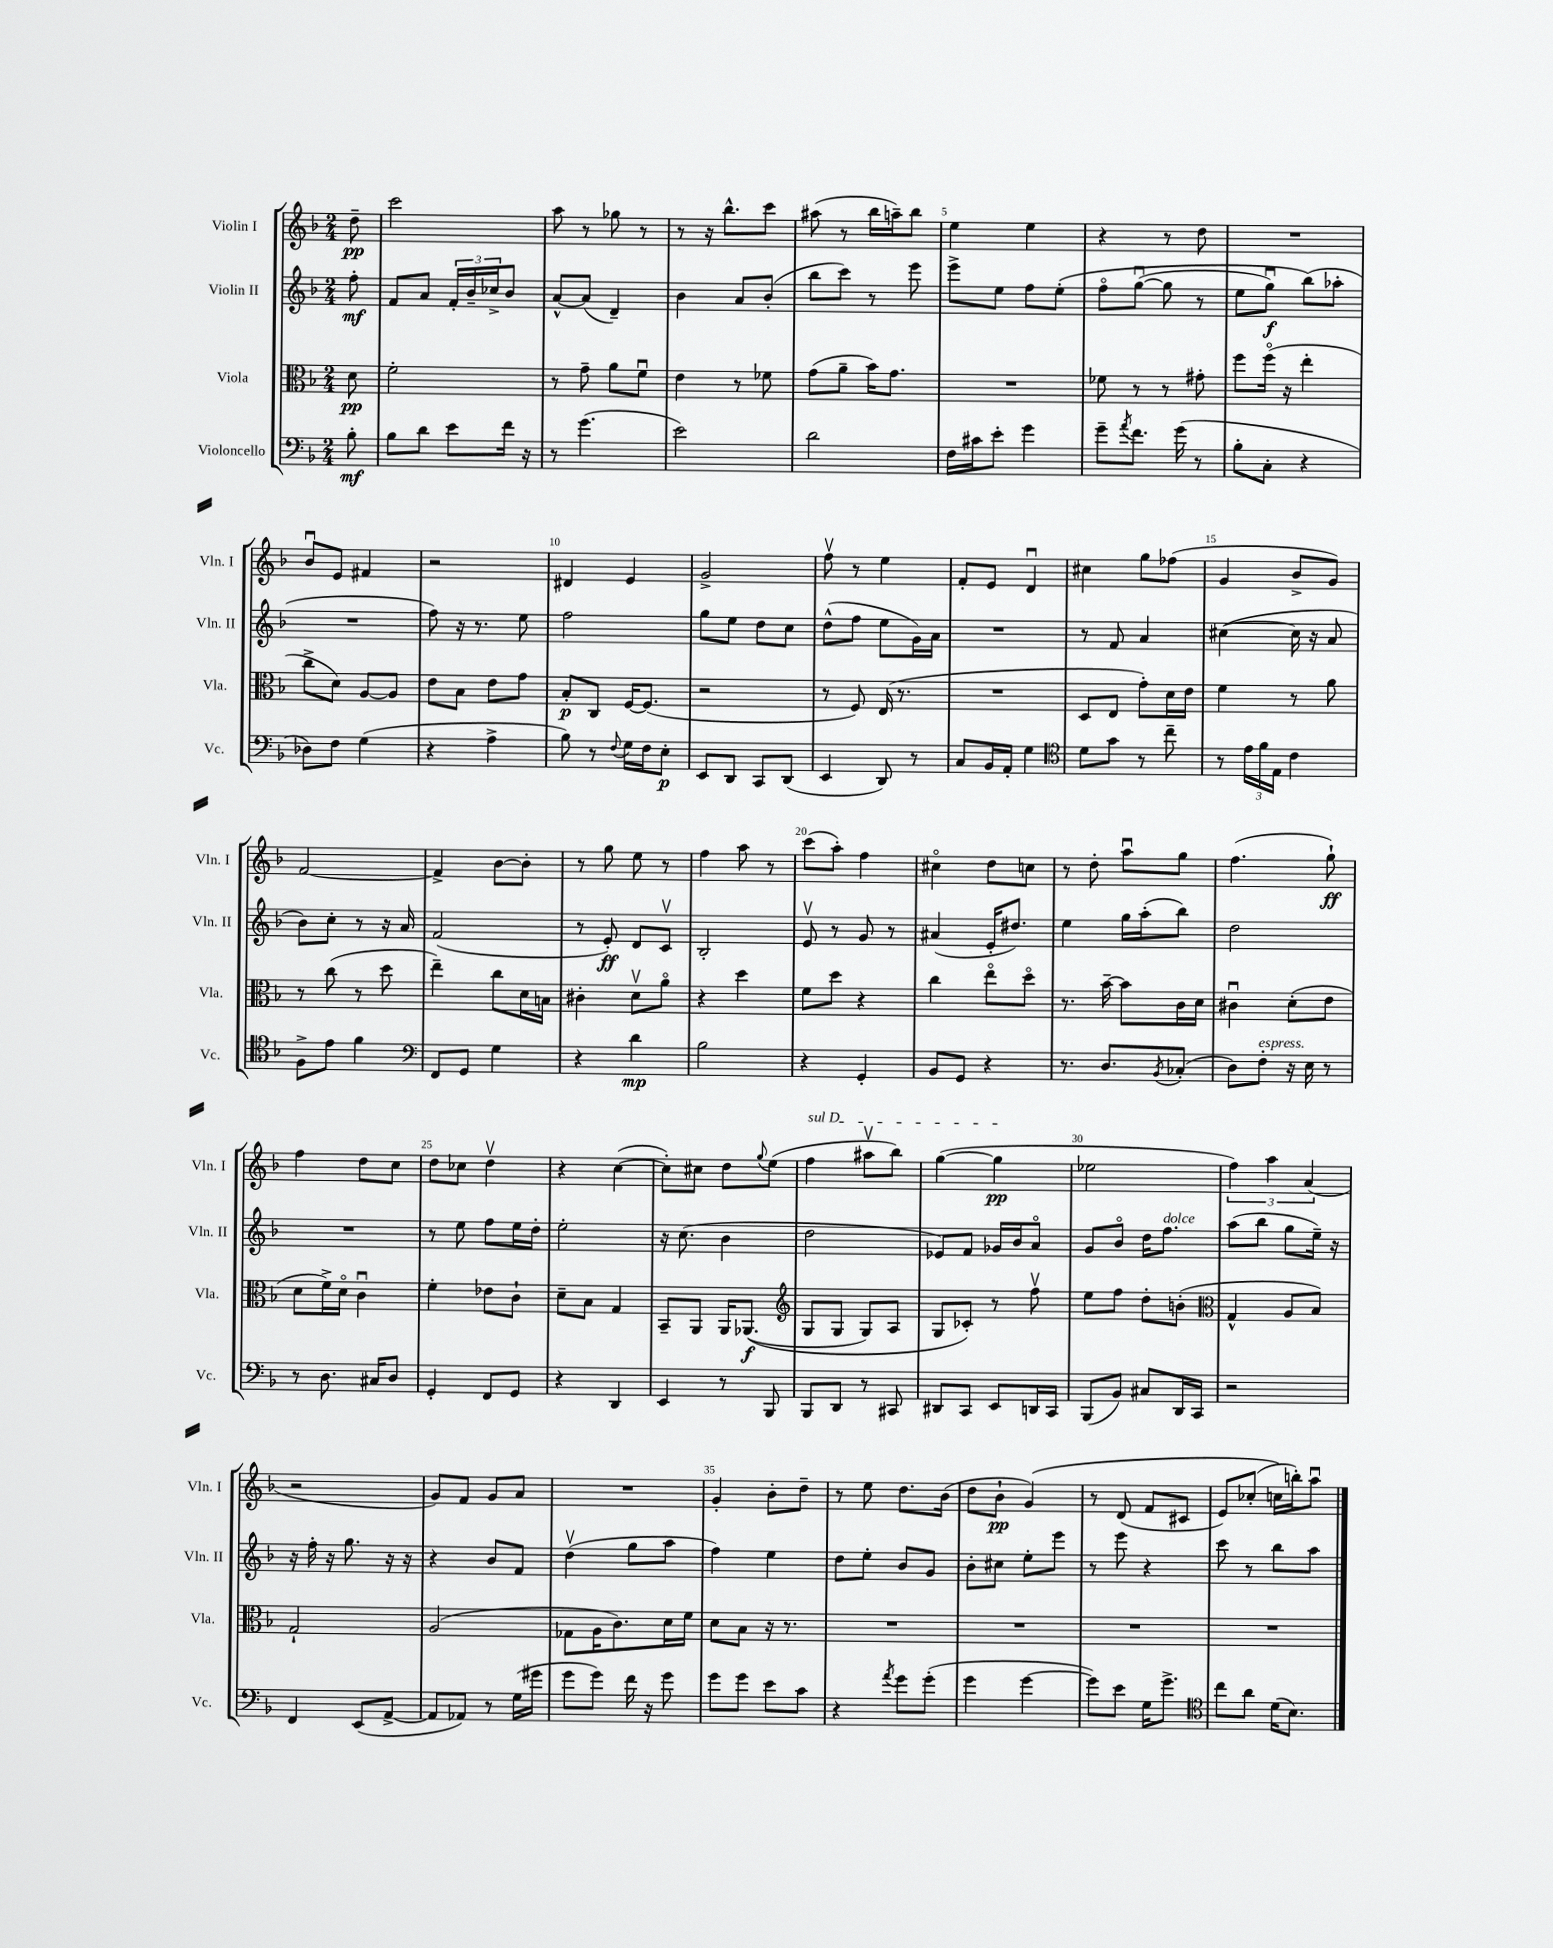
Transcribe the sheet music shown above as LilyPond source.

<<
\new StaffGroup <<
\new Staff = "s0" \with { instrumentName = "Violin I" shortInstrumentName = "Vln. I" } {
    \clef treble \key f \major \numericTimeSignature \time 2/4 \partial 8
    d''8--\pp |
    c'''2 |
    a''8 r8 ges''8 r8 |
    r8 r16 bes''8.-^ c'''8 |
    ais''8( r8 bes''16 a''16--) bes''8 |
    e''4 e''4 |
    r4 r8 d''8 |
    R2 |
    bes'8\downbow e'8 fis'4 |
    r2 |
    dis'4 e'4 |
    g'2-> |
    f''8\upbow r8 e''4 |
    f'8-. e'8 d'4\downbow |
    cis''4 g''8 fes''8( |
    g'4 bes'8-> g'8) |
    f'2~ |
    f'4-> bes'8~ bes'8-. |
    r8 g''8 e''8 r8 |
    f''4 a''8 r8 |
    c'''8( a''8-.) f''4 |
    cis''4\flageolet d''8 c''8 |
    r8 d''8-. a''8\downbow g''8 |
    f''4.( g''8-!\ff) |
    f''4 d''8 c''8 |
    d''8 ces''8 d''4\upbow |
    r4 c''4~( |
    c''8-.) cis''8 d''8 \appoggiatura { g''8 } e''8( |
    \once \override TextSpanner.bound-details.left.text = \markup { \italic "sul D" } f''4\startTextSpan ais''8\upbow bes''8) |
    g''4~( g''4\pp\stopTextSpan |
    ees''2 |
    \tuplet 3/2 { f''4) a''4 a'4( } |
    r2 |
    g'8) f'8 g'8 a'8 |
    R2 |
    g'4-. bes'8-. d''8-- |
    r8 e''8 d''8. bes'16( |
    d''8 bes'8-!\pp g'4)\( |
    r8 d'8( f'8 cis'8 |
    e'8) ces''8-.( c''16\) b''16-.) a''8\downbow \bar "|." |
}
\new Staff = "s1" \with { instrumentName = "Violin II" shortInstrumentName = "Vln. II" } {
    \clef treble \key f \major \numericTimeSignature \time 2/4 \partial 8
    f''8-.\mf |
    f'8 a'8 \tuplet 3/2 { f'16-. bes'16-- ces''16-> } bes'8 |
    a'8~-^ a'8( d'4--) |
    bes'4 a'8 bes'8-.( |
    bes''8 c'''8) r8 e'''8 |
    e'''8-> e''8 f''8 e''8-.\( |
    f''8\flageolet g''8~\downbow( g''8 r8 |
    e''8 g''8\downbow\f) bes''8(\) aes''8-. |
    R2 |
    f''8) r16 r8. e''8 |
    f''2 |
    g''8 e''8 d''8 c''8 |
    d''8-^( f''8 e''8 g'16) a'16 |
    R2 |
    r8 f'8 a'4 |
    cis''4~( cis''16 r16 a'8 |
    bes'8) c''8-. r8 r16 a'16 |
    f'2( |
    r8 e'8-.\ff) d'8 c'8\upbow |
    bes2-. |
    e'8\upbow r8 g'8 r8 |
    ais'4( e'16-. dis''8.) |
    e''4 g''16 a''16-.( bes''8) |
    d''2 |
    R2 |
    r8 e''8 f''8 e''16 d''16-. |
    e''2-. |
    r16 c''8.( bes'4 |
    d''2 |
    ees'8) f'8 ges'16 bes'16 a'8\flageolet |
    g'8 bes'8\flageolet d''16 f''8.^\markup { \italic "dolce" } |
    a''8( bes''8 g''8 e''16--) r16 |
    r16 f''16-. r16 g''8. r16 r16 |
    r4 bes'8 f'8 |
    d''4\upbow( g''8 a''8 |
    f''4) e''4 |
    d''8 e''8-. bes'8 g'8 |
    bes'8-. cis''8 e''8-. e'''8 |
    r8 e'''8 r4 |
    c'''8 r8 bes''8 a''8 \bar "|." |
}
\new Staff = "s2" \with { instrumentName = "Viola" shortInstrumentName = "Vla." } {
    \clef alto \key f \major \numericTimeSignature \time 2/4 \partial 8
    d'8\pp |
    f'2-. |
    r8 g'8-- a'8 f'8\downbow |
    e'4 r8 fes'8 |
    g'8( a'8-- bes'16) g'8. |
    R2 |
    fes'8 r8 r8 gis'8-. |
    f''8 f''16\flageolet( r16 e''4-. |
    c''8-> d'8) a8~ a8 |
    e'8 bes8 e'8 g'8 |
    bes8-.\p c8 f16~ f8.( |
    r2 |
    r8 f8) e16( r8. |
    R2 |
    d8 e8 g'8-.) d'16 e'16 |
    f'4 r8 a'8 |
    r8 c''8( r8 d''8 |
    e''4--) c''8 d'16 b16 |
    cis'4-. d'8\upbow a'8\flageolet |
    r4 d''4 |
    f'8 d''8 r4 |
    c''4 e''8\flageolet d''8\flageolet |
    r8. bes'16~-- bes'8 c'16 d'16 |
    cis'4\downbow d'8-.( e'8 |
    d'8 f'16->) d'16\flageolet c'4\downbow |
    f'4-. ees'8 c'8-! |
    d'8-- bes8 g4 |
    bes,8-- a,8 a,16 aes,8.\f(\( |
    \clef treble g8 g8 g8) a8 |
    g8 ces'8-.\) r8 f''8\upbow |
    e''8 f''8 d''8-. b'8-.( |
    \clef alto g4-^ a8 bes8) |
    g2-! |
    a2( |
    ges8 a16 c'8.) d'16 f'16 |
    d'8 bes8 r16 r8. |
    R2 |
    R2 |
    R2 |
    R2 \bar "|." |
}
\new Staff = "s3" \with { instrumentName = "Violoncello" shortInstrumentName = "Vc." } {
    \clef bass \key f \major \numericTimeSignature \time 2/4 \partial 8
    bes8-.\mf |
    bes8 d'8 e'8 f'16 r16 |
    r8 g'4.( |
    e'2) |
    d'2 |
    f16 cis'16 e'8-. g'4 |
    g'8-- \acciaccatura { a'8 } f'8. g'16( r8 |
    bes8-. c8-. r4 |
    des8) f8 g4( |
    r4 a4-> |
    bes8) r8 \appoggiatura { f8 } g16 f16 e8-.\p |
    e,8 d,8 c,8 d,8( |
    e,4 d,8) r8 |
    c8 bes,16 a,16-. g4 |
    \clef tenor d'8 g'8 r8 c''8-- |
    r8 \tuplet 3/2 { e'16 f'16 e16 } c'4 |
    f8-> e'8 f'4 |
    \clef bass f,8 g,8 g4 |
    r4 d'4\mp |
    bes2 |
    r4 g,4-. |
    bes,8 g,8 r4 |
    r8. d8. \acciaccatura { bes,8 } ces8-.( |
    d8) f8-.^\markup { \italic "espress." } r16 e16 r8 |
    r8 d8. cis16 d8 |
    g,4-. f,8 g,8 |
    r4 d,4 |
    e,4 r8 bes,,8 |
    bes,,8 d,8 r8 cis,8 |
    dis,8 c,8 e,8 d,16 c,16 |
    bes,,8( bes,8) cis8 d,16 c,16 |
    r2 |
    f,4 e,8( a,8~-> |
    a,8 aes,8) r8 g16( gis'16 |
    g'8 g'8) f'16 r16 g'8 |
    g'8 g'8 e'8 c'8 |
    r4 \acciaccatura { a'8 } g'8 g'8-.( |
    g'4 g'4~ |
    g'8) e'8 g16 g'8.-> |
    \clef tenor c''8 a'8 d'16( bes8.) \bar "|." |
}
>>
>>
\layout { \context { \Score \override BarNumber.break-visibility = ##(#f #t #t) barNumberVisibility = #(every-nth-bar-number-visible 5) } }
